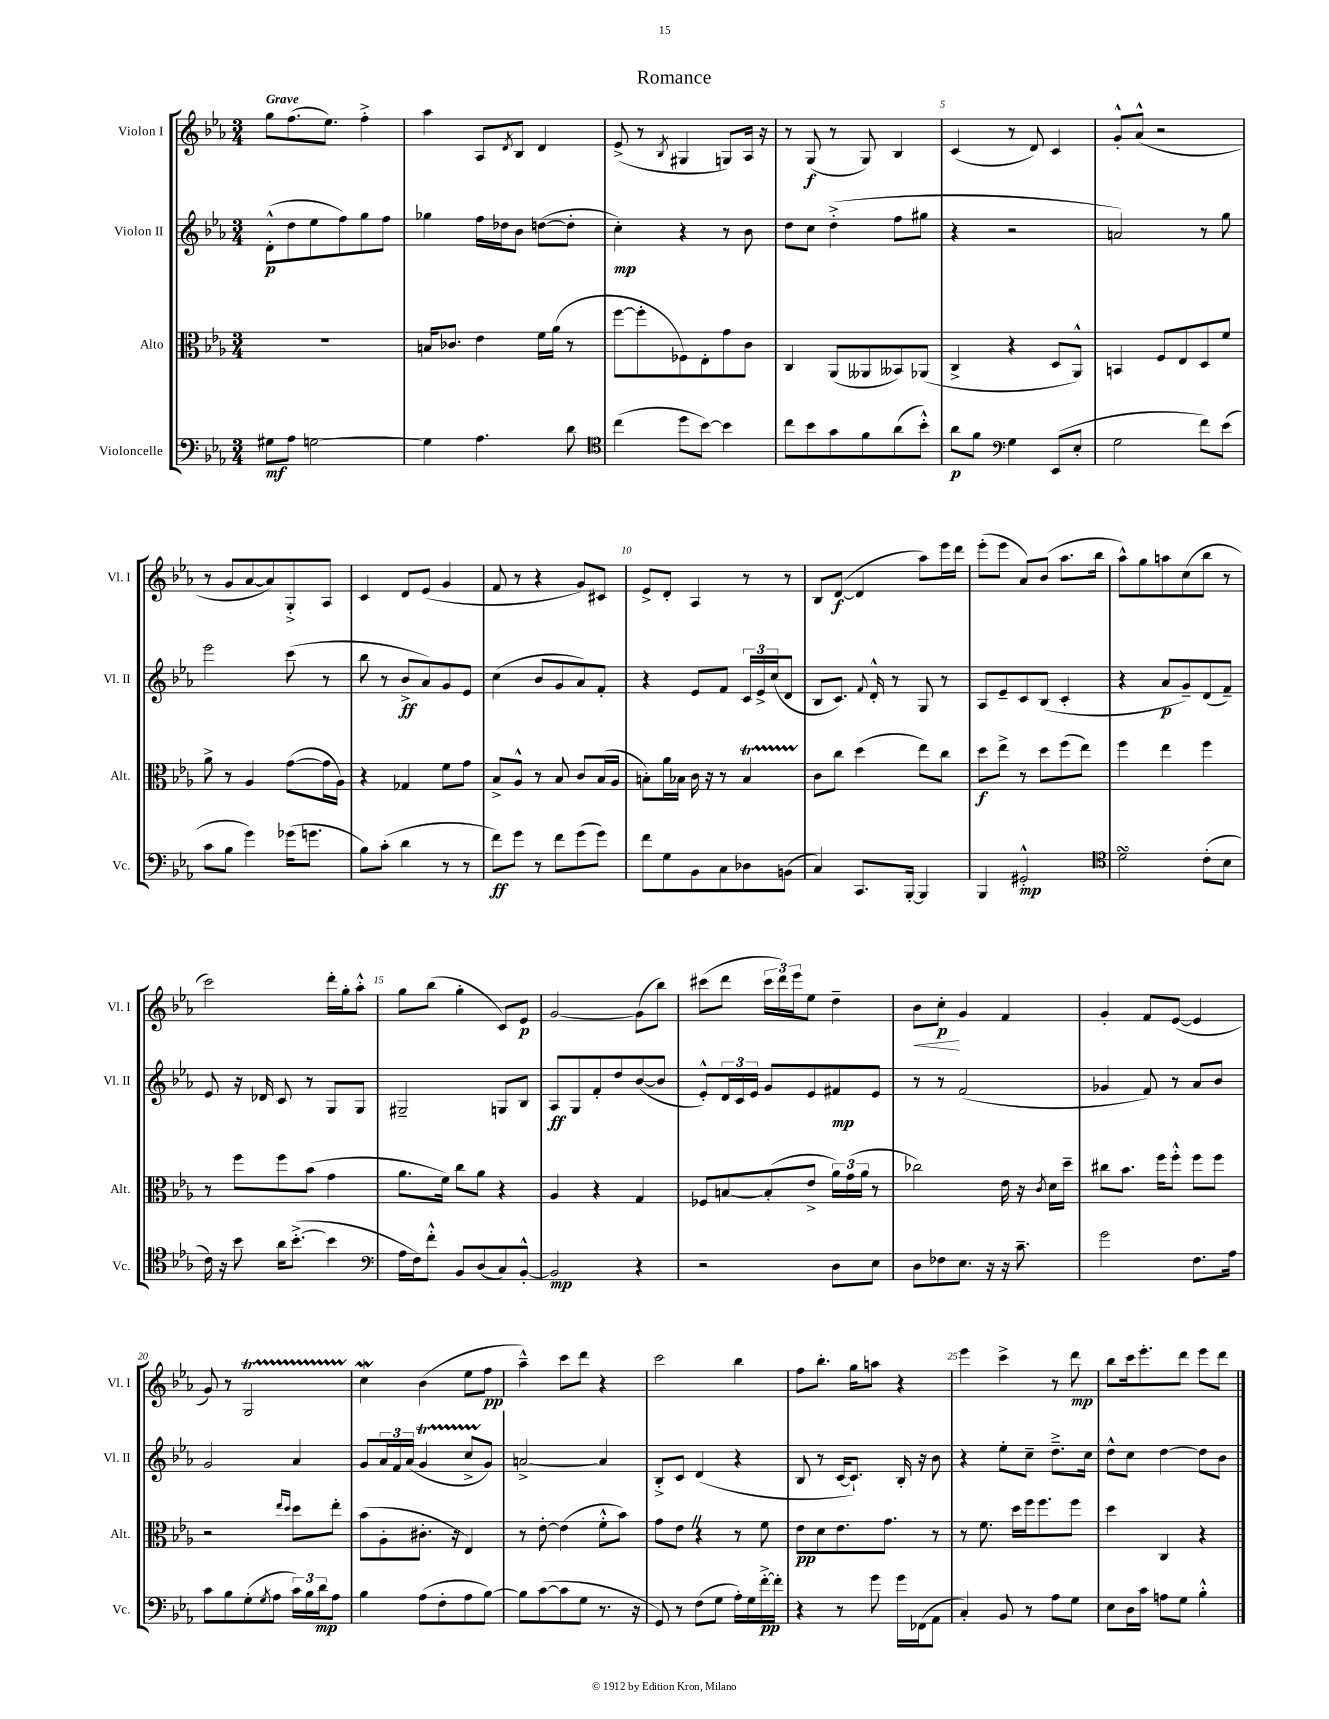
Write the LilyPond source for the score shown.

\header { title = "Romance" }
<<
\new StaffGroup <<
\new Staff = "s0" \with { instrumentName = "Violon I" shortInstrumentName = "Vl. I" } {
    \clef treble \key ees \major \numericTimeSignature \time 3/4 \tempo "Grave"
    g''8 f''8.( ees''8.) f''4-.-> |
    aes''4 aes8 \acciaccatura { d'8 } bes8 d'4 |
    ees'8->( r8 \acciaccatura { bes8 } gis4 g8) aes16 r16 |
    r8 g8\f( r8 g8) bes4 |
    c'4( r8 d'8) c'4 |
    g'8-.-^ aes'8-^( r2 |
    r8 g'8 aes'8~ aes'8) g8-.-> aes8 |
    c'4 d'8 ees'8( g'4 |
    f'8 r8 r4 g'8) cis'8 |
    ees'8-> d'8-. aes4 r8 r8 |
    bes8 d'8~\f( d'4 aes''8) ees'''16 d'''16 |
    ees'''8-.( ees'''8 aes'8) bes'8( aes''8. bes''16 |
    aes''8-^) g''8 a''8 c''8( bes''8 r8 |
    c'''2) d'''16-. g''16-. aes''8-.-^ |
    g''8 bes''8( g''4-. c'8) ees'8\p |
    g'2~ g'8( bes''8) |
    cis'''8( d'''8 \tuplet 3/2 { cis'''16 d'''16) ees'''16 } ees''8 d''4-- |
    bes'8\< c''8-.\p\! g'4 f'4 |
    g'4-. f'8 ees'8~( ees'4 |
    g'8) r8 g2\startTrillSpan |
    c''4\mordent\stopTrillSpan bes'4( ees''8 f''8\pp |
    aes''4---^) c'''8 d'''8 r4 |
    c'''2 bes''4 |
    f''8 bes''8.-. g''16 a''8 r4 |
    ees'''4 c'''4-> r8 d'''8\mp |
    bes''8 c'''16 ees'''8.-. d'''8 ees'''8 d'''8 \bar "|." |
}
\new Staff = "s1" \with { instrumentName = "Violon II" shortInstrumentName = "Vl. II" } {
    \clef treble \key ees \major \numericTimeSignature \time 3/4
    d'8-.-^\p( d''8 ees''8 f''8) g''8 f''8 |
    ges''4 f''16 des''16 bes'8 d''8~( d''8-. |
    c''4-.\mp) r4 r8 bes'8 |
    d''8 c''8 d''4-.->( f''8 gis''8 |
    r4 r2 |
    a'2) r8 g''8 |
    ees'''2 c'''8( r8 |
    bes''8 r8 bes'8->\ff aes'8) g'8 ees'8 |
    c''4( bes'8 g'8 aes'8) f'8-. |
    r4 ees'8 f'8 \tuplet 3/2 { c'16 ees'16-> c''16( } d'8 |
    bes8 c'8.) \appoggiatura { f'8 } d'16-.-^ r8 g8 r8 |
    aes8 ees'8-- c'8 bes8( c'4-. |
    r4 aes'8\p g'8--) d'8( f'8--) |
    ees'8 r16 des'16 c'8 r8 g8 g8 |
    gis2-- g8 bes8 |
    aes8\ff g8 f'8-. d''8 bes'8~( bes'8 |
    ees'8-.-^) \tuplet 3/2 { d'16 c'16 ees'16 } g'8 ees'8 fis'8\mp ees'8 |
    r8 r8 f'2( |
    ges'4 f'8) r8 aes'8 bes'8 |
    g'2 aes'4 |
    g'8 \tuplet 3/2 { aes'16 f'16 aes'16( } g'4\startTrillSpan c''8-> g'8\stopTrillSpan) |
    a'2~-> a'4 |
    bes8-.-> c'8 d'4( r4 |
    bes8 r8 c'16~ c'8.-!) bes16-. r16 bes'8 |
    r4 ees''8-. c''8-- d''8.---> c''16 |
    d''8-^ c''8 d''4~ d''8 bes'8 \bar "|." |
}
\new Staff = "s2" \with { instrumentName = "Alto" shortInstrumentName = "Alt." } {
    \clef alto \key ees \major \numericTimeSignature \time 3/4
    R2. |
    b16 ces'8. ees'4 f'16 aes'16( r8 |
    f''8~ f''8-. fes8) ees8-. g'8 c'8 |
    c4 aes,8( aeses,8 beses,8) aes,8( |
    c4-> r4 d8 aes,8-^) |
    b,4 f8 ees8 d8 f'8 |
    aes'8-> r8 aes4 g'8~( g'16 aes16) |
    r4 ges4 f'8 g'8 |
    bes8-> aes8-^ r8 bes8 c'8 bes16( aes16 |
    b8-.) aes'16 bes16 c'16 r16 r8 bes4\startTrillSpan |
    c'8\stopTrillSpan c''8 d''4( ees''8) c''8 |
    d''8\f ees''8-> r8 d''8 f''8( ees''8) |
    f''4 ees''4 f''4 |
    r8 f''8 f''8 bes'8( g'4 |
    aes'8. f'16) c''8 aes'8 r4 |
    aes4 r4 g4 |
    fes8 b8~ b8-.( ees'8-> \tuplet 3/2 { aes'16) g'16( aes'16 } r8 |
    ces''2) ees'16 r16 \acciaccatura { c'8 } d'16 d''16-- |
    cis''8 bes'8. f''16 f''8-.-^ f''8 f''8 |
    r2 \grace { ees''16 d''16 } d''8 ees''8-. |
    bes'8( aes8-. cis'8.-. r16 ees4) |
    r8 ees'8~-. ees'4( f'8-.-^ bes'8) |
    g'8 ees'8 \once \override BreathingSign.text = \markup { \musicglyph "scripts.caesura.straight" } \breathe r4 r8 f'8 |
    ees'8\pp d'8 ees'8. g'8. r8 |
    r8 f'8. d''16 f''16 f''8. f''8 |
    d''4 c4 r4 \bar "|." |
}
\new Staff = "s3" \with { instrumentName = "Violoncelle" shortInstrumentName = "Vc." } {
    \clef bass \key ees \major \numericTimeSignature \time 3/4
    gis8\mf aes8 g2~ |
    g4 aes4. d'8 |
    \clef tenor c''4( d''8 bes'8~) bes'4 |
    c''8 bes'8 g'8 f'8 aes'8( bes'8-.-^) |
    aes'8\p f'8 \clef bass g4 ees,8( ees8-. |
    g2 f'8) ees'8( |
    c'8 bes8 g'4) ges'16( g'8. |
    bes8) c'8-.( d'4 r8 r8 |
    f'8\ff) g'8 r8 f'8 g'8( g'8) |
    f'8 g8 bes,8 c8 des8 b,8( |
    c4) c,8. bes,,16~-. bes,,4 |
    bes,,4 gis,2-.-^\mp |
    \clef tenor d'2\turn c'8-.( bes8 |
    c'16) r16 bes'8 aes'16 bes'8.~-.->( bes'4 |
    \clef bass aes16 f16) f'8-.-^ bes,8 d8( c8) bes,8~-.-^ |
    bes,2\mp r4 |
    r2 d8 ees8 |
    d8 fes8 ees8. r16 r16 c'8.-- |
    g'2 f8. aes16 |
    c'8 bes8 g8-.( \acciaccatura { g8 } aes8 \tuplet 3/2 { c'16) bes16 d'16\mp } aes8 |
    bes4 aes8( f8-. aes8 bes8~) |
    bes8 c'8~( c'8 g8 r8. r16 |
    g,8) r8 f8( g8 aes16-.) g16 f'16~-.->\pp f'16-. |
    r4 r8 g'8 g'16 fes,16( aes,8 |
    c4-.) bes,8 r8 aes8 g8 |
    ees8 d16 c'16 a8 g8 bes4-.-^ \bar "|." |
}
>>
>>
\layout { \context { \Score \override BarNumber.break-visibility = ##(#f #t #t) barNumberVisibility = #(every-nth-bar-number-visible 5) } }
